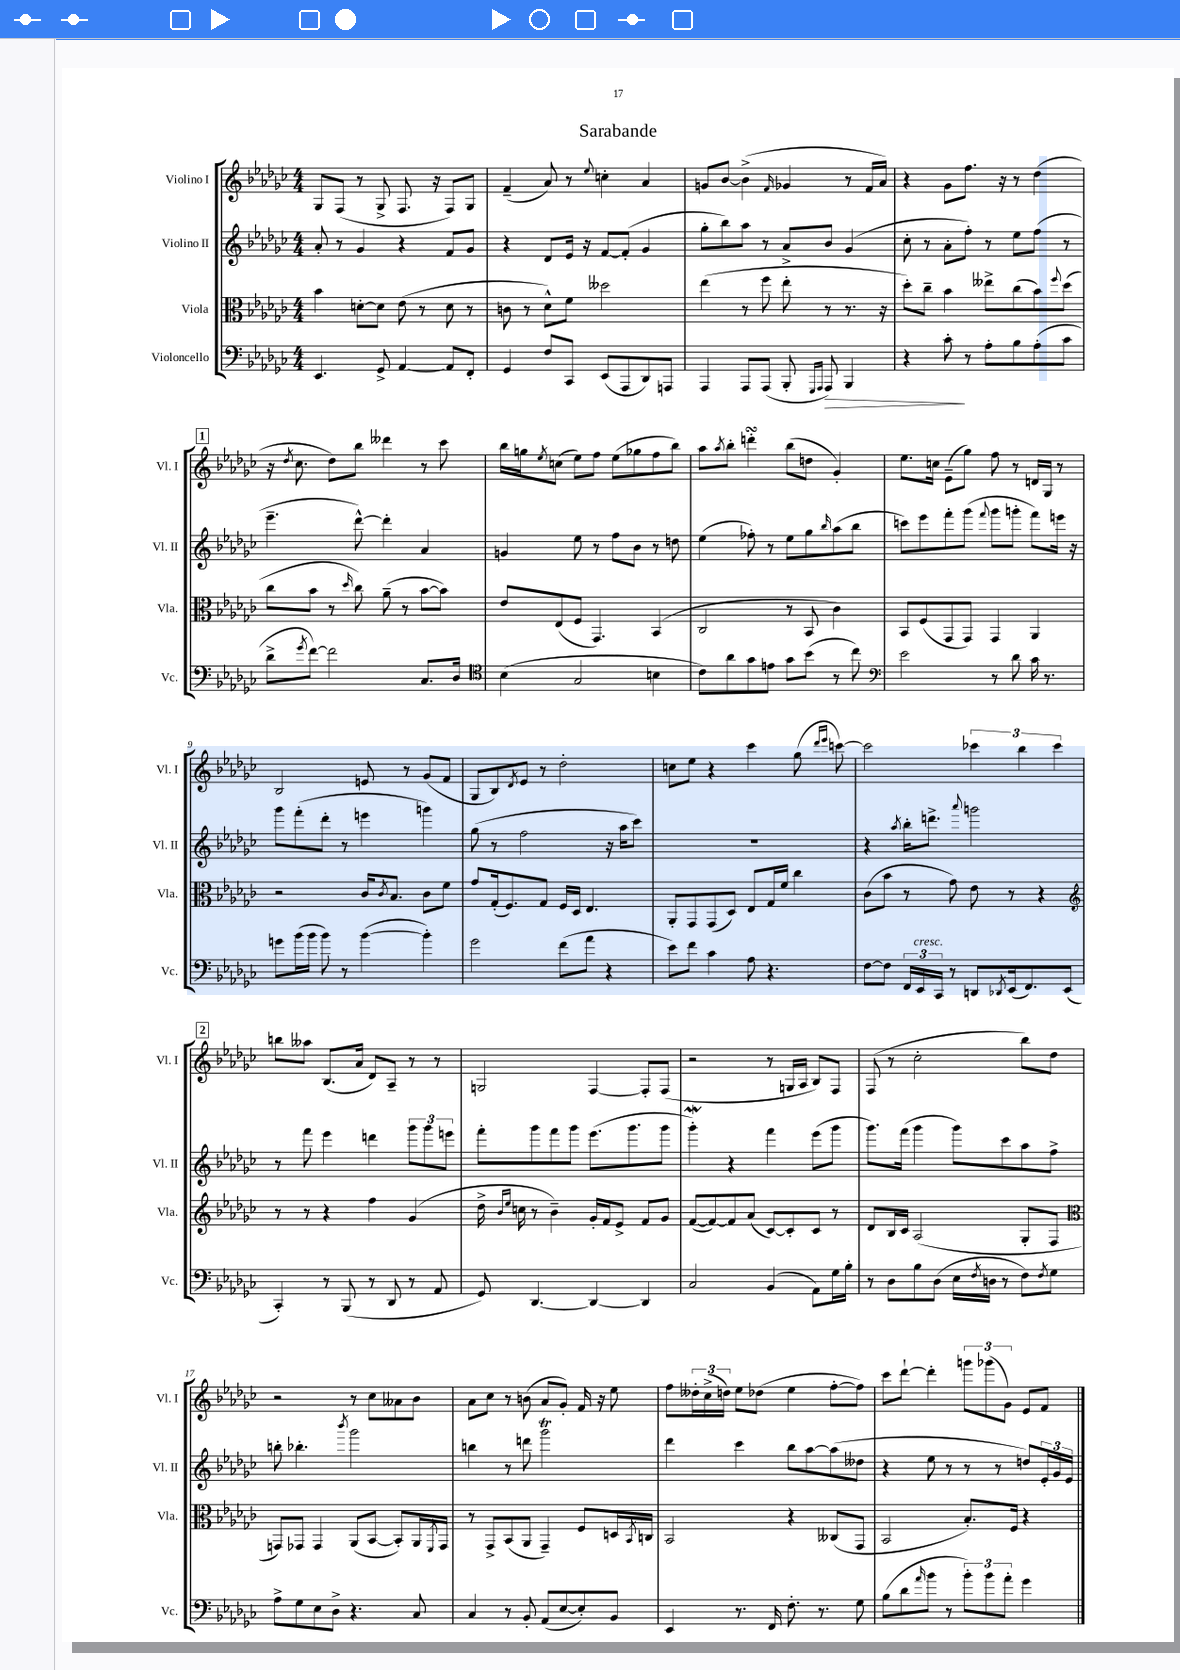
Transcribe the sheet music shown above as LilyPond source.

\header { title = "Sarabande" }
<<
\new StaffGroup <<
\new Staff = "s0" \with { instrumentName = "Violino I" shortInstrumentName = "Vl. I" } {
    \clef treble \key ges \major \numericTimeSignature \time 4/4
    ges8 f8( r8 ges8-> f8. r16 f8) ges8 |
    f'4--( aes'8) r8 \appoggiatura { ees''8 } c''4-. aes'4 |
    g'8 bes'8~ bes'4->( \grace { f'16 } ges'4 r8 f'16 aes'16) |
    r4 ges'8 f''8. r16 r8 des''4( |
    \mark \markup { \box "1" } r16 \acciaccatura { des''8 } ces''8. des''8) bes''8 deses'''4 r8 ces'''8 |
    bes''16 g''16 \acciaccatura { ees''8 } c''8( ees''8) f''8 ees''8( ges''8 f''8 bes''8) |
    aes''8 \acciaccatura { aes''8 } bes''8-. d'''4-.\turn bes''8( d''8 ges'4-.) |
    ees''8. c''16 ees'8--( ges''8) f''8 r8 d'16 ges16 r8 |
    bes2 e'8 r8 ges'8( f'8 |
    ges8 bes8) \acciaccatura { des'8 } ees'8 r8 des''2-. |
    c''8 ees''8 r4 ces'''4 ges''8( \grace { des'''16 ees'''16 } c'''8~) |
    c'''2 \tuplet 3/2 { ces'''4 bes''4 ces'''4 } |
    \mark \markup { \box "2" } b''8 aeses''8 bes8.( aes'16 des'8) aes8-- r8 r8 |
    g2 f4~ f8-. f8( |
    r2 r8 g16 aes16 bes8) f8 |
    f8( r8 ces''2-. bes''8) des''8 |
    r2 r8 ces''8 aeses'8 bes'8 |
    aes'8 ces''8 r8 b'8( aes'8 ges'8-.) f'16 r16 ees''8 |
    f''8 \tuplet 3/2 { deses''16-. ces''16->( d''16) } ees''8 des''8( ees''4 f''8~-. f''8) |
    ces'''8 des'''8~-! des'''4-. \tuplet 3/2 { g'''8 ges'''8( ges'8) } ees'8 f'8 \bar "|." |
}
\new Staff = "s1" \with { instrumentName = "Violino II" shortInstrumentName = "Vl. II" } {
    \clef treble \key ges \major \numericTimeSignature \time 4/4
    aes'8-. r8 ges'4 r4 f'8 ges'8 |
    r4 des'8 ees'16 r16 f'8~ f'8-.( ges'4 |
    ges''8-. bes''8) aes''8 r8 aes'8-> bes'8 ges'4( |
    ces''8-. r8 aes'8-. f''8-.) r8 ees''8 f''8( r8 |
    \mark \markup { \box "1" } ees'''4.-- des'''8~-^) des'''4-. aes'4 |
    g'4 ees''8 r8 f''8 bes'8 r8 d''8 |
    ees''4( fes''8-.) r8 ees''8 ges''8 \grace { bes''16 } aes''8( bes''8 |
    c'''8) ees'''8 f'''8-. ges'''8( \appoggiatura { f'''8 } ges'''8 g'''8-. f'''8) e'''16 r16 |
    ges'''8 f'''8-.( des'''8-. r8 e'''4 g'''4) |
    ges''8( r8 f''2 r16 aes''16 ces'''8) |
    R1 |
    r4 \acciaccatura { aes''8 } bes''16-. d'''8.-> \appoggiatura { aes'''8 } g'''2 |
    \mark \markup { \box "2" } r8 f'''8 ees'''4 d'''4 \tuplet 3/2 { ges'''8 ges'''8 e'''8 } |
    f'''8-. ges'''8 f'''8 ges'''8 ees'''8.( ges'''8. ges'''8 |
    ges'''4-.\mordent) r4 f'''4 ees'''8( ges'''8 |
    ges'''8.) f'''16( ges'''4 ges'''8) ces'''8 aes''8 f''8-> |
    b''8-. bes''4.-. \acciaccatura { bes'''8 } ges'''2 |
    b''4 r8 d'''8 ges'''2\trill |
    des'''4 ces'''4 bes''8 aes''8~ aes''8( deses''8 |
    r4 ees''8 r8 r8 r8 d''8) \tuplet 3/2 { ees'16-. ges'16 ees'16 } \bar "|." |
}
\new Staff = "s2" \with { instrumentName = "Viola" shortInstrumentName = "Vla." } {
    \clef alto \key ges \major \numericTimeSignature \time 4/4
    bes'4 d'8~-. d'8 ees'8( r8 d'8 r8 |
    c'8 r8 des'8-^) f'8 deses''2 |
    ees''4( r8 f''8 ees''8-. r8 r8. r16 |
    des''8-.) ces''8-- bes'4 eeses''8-> ces''8( bes'8) \appoggiatura { f''8 } des''8( |
    \mark \markup { \box "1" } ces''8 bes'8 r8 \grace { des''16 } ces''8) aes'8--( r8 bes'8~ bes'8) |
    ees'8 ees8( f8 ges,4.) bes,4( |
    ces2 r8 bes,8 ces'4) |
    bes,8 f8( ges,8 ges,8) ges,4 aes,4 |
    r2 ces'16 \acciaccatura { ces'8 } bes8. ces'8 f'8 |
    ges'8 ges16-.( f8.) ges8 f16 des16 ees4. |
    aes,8-. ges,8 ges,8( des8) ees8 ges16 f'16 ces''4 |
    ces'8( bes'8 r8 ges'8) ees'8 r8 r4 |
    \mark \markup { \box "2" } \clef treble r8 r8 r4 f''4 ges'4( |
    des''16-> \grace { bes'16 ees''16 } c''16 r8 bes'4--) ges'16-. f'16 ees'8-> f'8 ges'8 |
    f'8~( f'8~) f'8 aes'8( ces'8~) ces'8-. ces'8 r8 |
    des'8 bes16 ces'16 aes2( ges8-. f8 |
    \clef alto g,8) ges,8 ges,4 aes,8( bes,8~ bes,8-.) aes,16 \acciaccatura { f,8 } ges,16 |
    r8 ges,8-> bes,8( aes,8 ges,4--) f8 d16 \acciaccatura { bes,8 } c16 |
    bes,2 r4 ceses8( ges,8 |
    bes,2 bes8.-.) f16 r4 \bar "|." |
}
\new Staff = "s3" \with { instrumentName = "Violoncello" shortInstrumentName = "Vc." } {
    \clef bass \key ges \major \numericTimeSignature \time 4/4
    ees,4. ges,8-> aes,4~ aes,8 f,8-. |
    ges,4 f8 ces,8 ees,8( aes,,8 des,8) a,,8 |
    aes,,4 aes,,8 aes,,8( bes,,8-. \grace { ges,,16 aes,,16 } aes,,8\>) bes,,4 |
    r4 ces'8-.\! r8 aes8-. bes8 aes8-.( ces'8 |
    \mark \markup { \box "1" } des'8-> \acciaccatura { ges'8 } f'8~) f'2 ces8. des16 |
    \clef tenor bes4( ges2 b4 |
    ces'8) aes'8 ges'8 e'8 ges'8 bes'8( r8 ces''8) |
    \clef bass ees'2 r8 des'8 ces'16 r8. |
    g'8 bes'16( bes'16 bes'8) r8 bes'4~( bes'4-.) |
    ges'2 f'8( aes'8 r4 |
    ees'8) f'8 ces'4 aes8 r4. |
    f8~ f8 \tuplet 3/2 { f,16 ees,16^\markup { \italic "cresc." } ces,16 } r8 d,8 \acciaccatura { des,8 } ees,16( f,8.) ees,8( |
    \mark \markup { \box "2" } ces,4-.) r8 bes,,8( r8 des,8 r8 aes,8 |
    ges,8) des,4.~ des,4~ des,4 |
    ces2 bes,4( aes,8) ges16 bes16-. |
    r8 des8 bes8 des8( ees16 \acciaccatura { f8 } d16 r8 f8) \acciaccatura { f8 } ges8 |
    aes8-> ges8 ees8 des8-> r4. ces8 |
    ces4 r8 bes,8-. aes,8( ees8~ ees8-.) bes,8 |
    ees,4 r8. f,16 f8.-. r8. ges8 |
    bes8( des'8 \grace { aes'16 } bes'8 r8 \tuplet 3/2 { bes'8-.) bes'8 aes'8-. } ges'4 \bar "|." |
}
>>
>>
